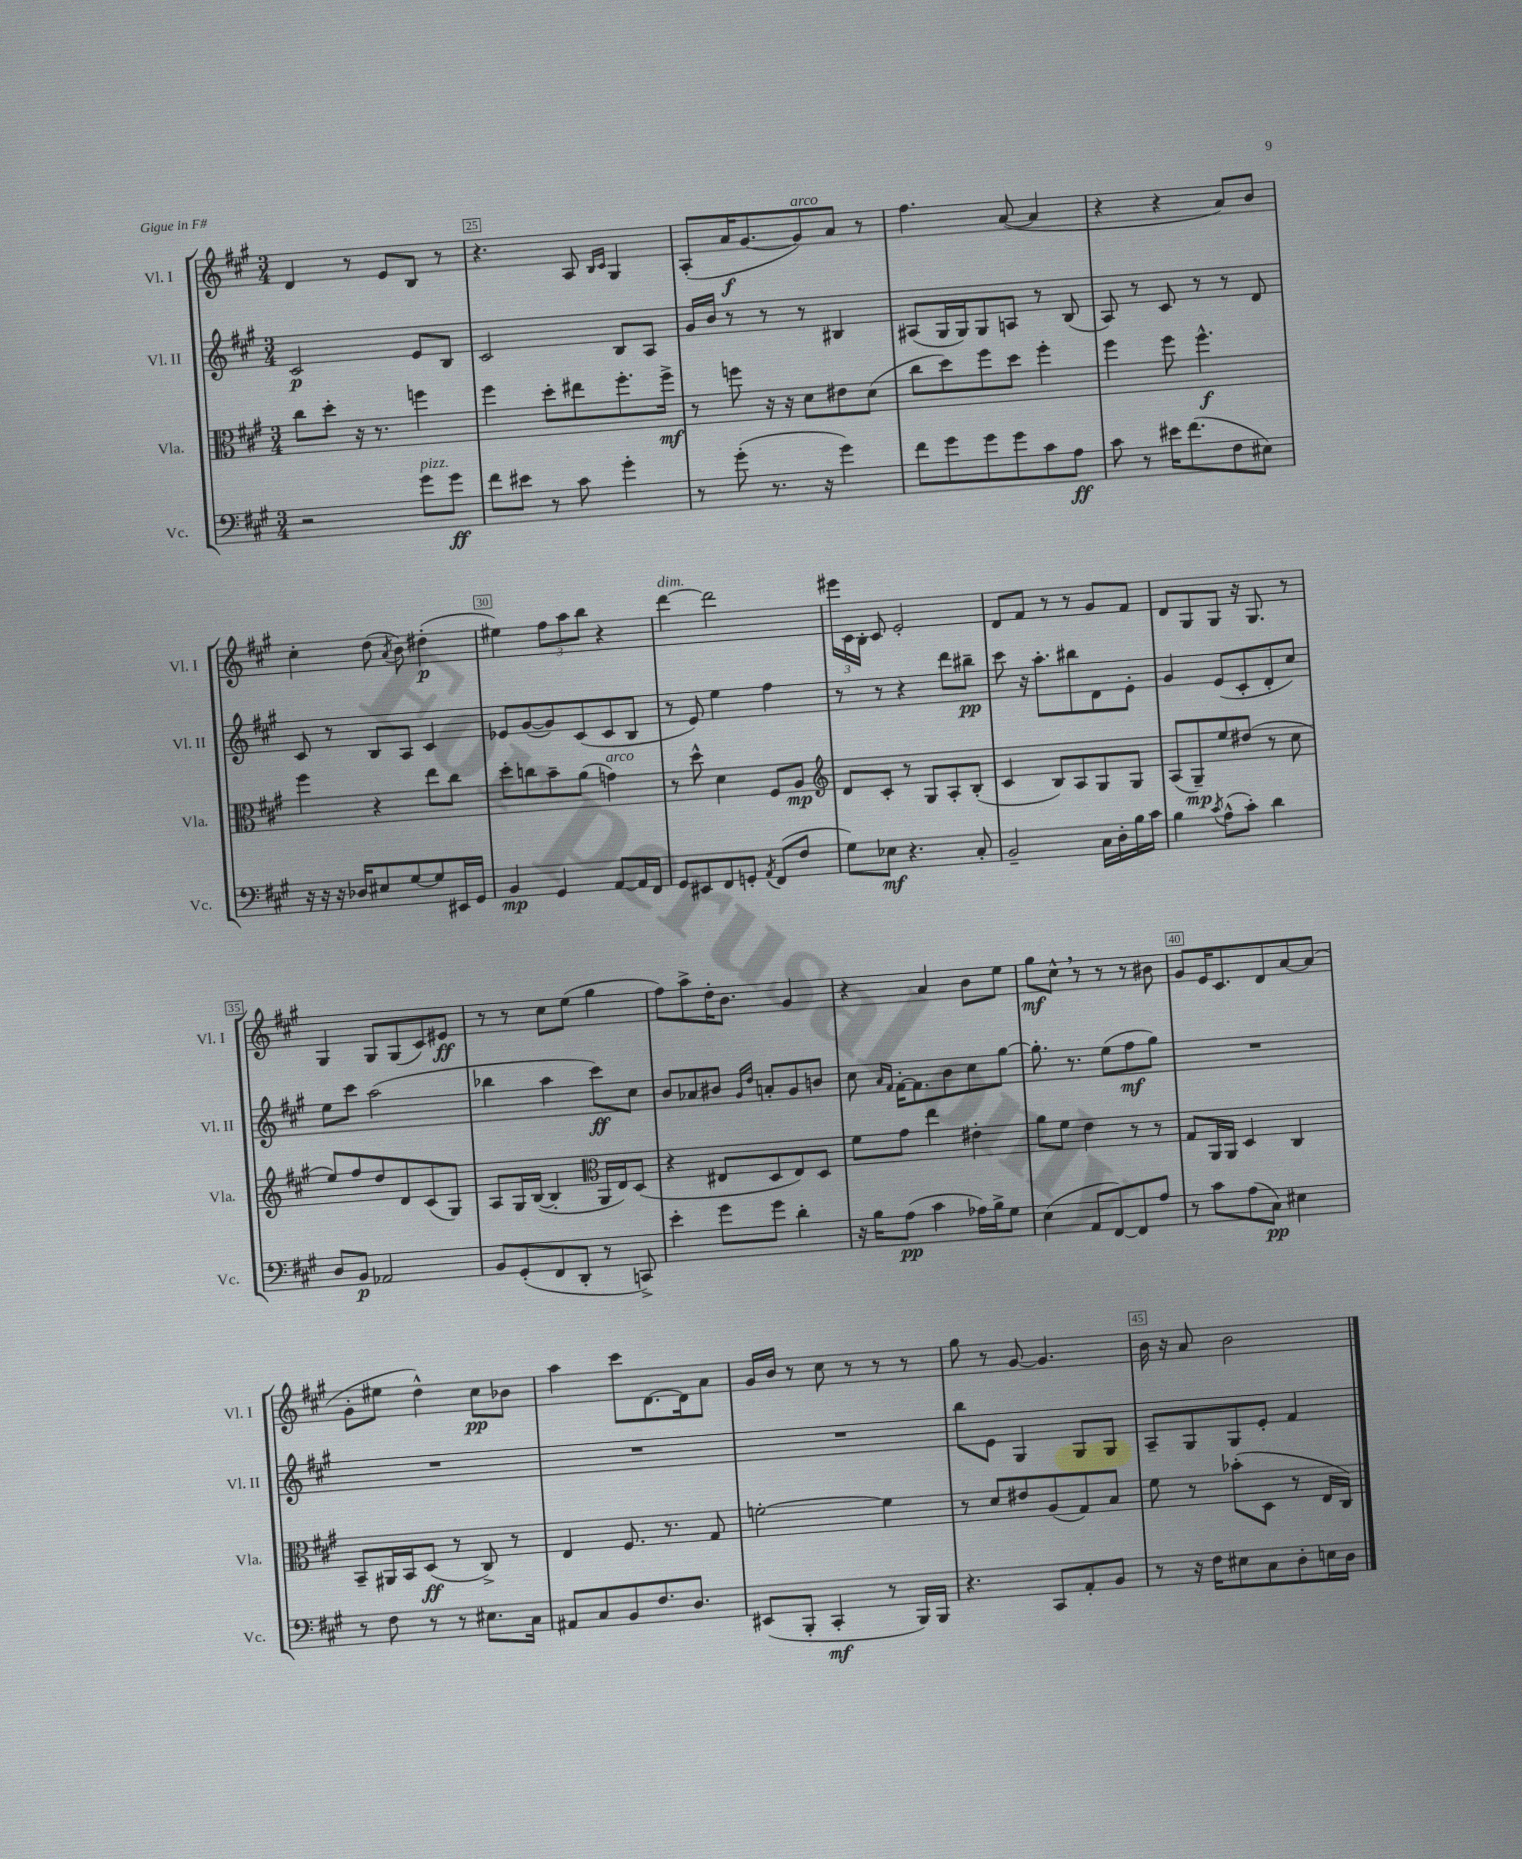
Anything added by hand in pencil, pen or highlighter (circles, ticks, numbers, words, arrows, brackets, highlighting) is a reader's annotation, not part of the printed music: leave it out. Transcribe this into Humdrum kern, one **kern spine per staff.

**kern	**kern	**kern	**kern
*staff4	*staff3	*staff2	*staff1
*clefF4	*clefC3	*clefG2	*clefG2
*k[f#c#g#]	*k[f#c#g#]	*k[f#c#g#]	*k[f#c#g#]
*M3/4	*M3/4	*M3/4	*M3/4
2r	8cc#	2c#	4d
.	8dd'	.	.
.	16r	.	8r
.	8.r	.	.
.	.	.	8e
8g#	4ff	8e	8B
8g#	.	8B	8r
=	=	=	=
8f#	4ff#	2c#	4.r
8e#	.	.	.
8r	8dd'	.	.
8c#	8ee#	.	8A
.	.	.	16qqB
.	.	.	16qqc#
4g#'	8.ff#'	8B	4G#
.	.	8A	.
.	16ff#^	.	.
=	=	=	=
8r	8r	16g#	(8A'
.	.	16b	.
(8g#'	8ff	8r	16a
.	.	.	[8.g#
8.r	16r	8r	.
.	16r	.	.
.	8d	8r	8g#])
16r	.	.	.
4g#)	8e#	4B#	8a
.	(8d	.	8r
=	=	=	=
8f#	8cc#	(8A#	4.ff#
8g#	8dd)	16G#	.
.	.	16G#)	.
8g#	8ff#	8G#	.
8g#	8dd	8A	([8a
8c#	4ff#'	8r	4a]
8A	.	(8B	.
=	=	=	=
8c#	4ff#	8A)	4r
8r	.	8r	.
16e#	8ff#	8c#	4r
(8.f#	.	.	.
.	4.ff#^^	8r	.
8F#	.	8r	8a)
8E#)	.	8d	8b
=	=	=	=
16r	4ff#	8c#	4cc#'
16r	.	.	.
16r	.	8r	.
16D-	.	.	.
8E#	4r	8B	(8dd
.	.	.	8qa
[8G#	.	8A	8b)
8G#]	8ee	4c#	(4dd#'
16EE#	8cc#	.	.
16GG#	.	.	.
=	=	=	=
4BB	8dd'	8e-	4ee#)
.	8cc	([8g#	.
4GG#	8b~	8g#])	12ff#
.	.	.	12aa
.	(8a	(8c#	.
.	.	.	12bb
[8AA	4g)	8c#	4r
16AA]	.	8B	.
16FF#	.	.	.
=	=	=	=
8GG#	8r	8r	[4ddd
8EE#	8dd^^	8e)	.
8FF#	4d	4ee	2ddd]
8GG'	.	.	.
8qAA	.	.	.
(8FF#	8F#	4ff#	.
8F#	8A	.	.
=	=	=	=
*	*clefG2	*	*
8G#)	8d	8r	24eee#
.	.	.	24c#
.	.	.	24B'
8E-	8c#'	8r	8c#
4.r	8r	4r	2e'
.	8G#	.	.
.	8A'	8ddd	.
8C#'	(8B'	8bb#~	.
=	=	=	=
2BB~	4c#	8ccc#	8d
.	.	16r	8f#
.	.	8.aa'	.
.	8B)	.	8r
.	8A	8bb#	8r
16C#	8G#	8d	8g#
16D'	.	.	.
16B	8G#	8e'	8f#
16c#	.	.	.
=	=	=	=
4B	(8A	4g#	8d
.	8G#~)	.	8G#
8qc#	.	.	.
(8A^^	8ee	(8e	8G#
8c#')	(8dd#	8c#'	16r
.	.	.	8.G#
4d	8r	8d'	.
.	8cc#	8cc#)	8r
=	=	=	=
8D	8ee)	8ee	4G#
8BB	8ff#	8ccc#	.
2AA-	8dd	(2aa	8G#
.	8d	.	(8G#
.	(8c#	.	8c#)
.	8G#)	.	8e#
=	=	=	=
8BB	8A	4bb-	8r
(8GG#'	16G#	.	8r
.	([16B	.	.
8FF#	4B']	4aa	8cc#
8DD'	.	.	(8ee
*	*clefC3	*	*
8r	16AA	8ccc#)	4gg#
.	16E)	.	.
8CC^)	(8D	8cc#	.
=	=	=	=
4e'	4r	8b	8ff#)
.	.	8a-	8aa^
8g#	8E#	8b#	16dd'
.	.	.	8.b
.	.	16qqg#	.
.	.	16qqdd	.
8g#	8D	8a'	.
4d'	8E#)	8g#	4g#
.	8D	8b	.
=	=	=	=
16r	8f#	8cc#	4r
16B	.	.	.
.	.	16qqa	.
.	.	16qqf#	.
(8A	8g#	[16f#'	.
.	.	8.f#]	.
4c#	4ee	.	4a
.	.	8b	.
16A-)	4e#'	8cc#	8b
16B^	.	.	.
8G#	.	[8gg#	8ee
=	=	=	=
(4E	8a	8.gg#']	8gg#
.	8f#	.	8cc#^^
.	.	8.r	.
8AA	4e	.	8r
[8FF#)	.	(8ee	8r
8FF#]	8r	8ff#	8r
8A	8r	8gg#)	8b#
=	=	=	=
8r	8G#	2.r	8g#
8c#	16AA	.	16e
.	16AA	.	8.c#
(8A	4D	.	.
8C#)	.	.	8d
4E#	4C#	.	[8a
.	.	.	(8a]
=	=	=	=
8r	8BB~	2.r	8g#'
8F#	16AA#	.	8ee#
.	16BB	.	.
8r	(8D	.	4dd^^)
8r	8r	.	.
8.E#	8C#^)	.	8cc#
.	8r	.	8b-
16C#	.	.	.
=	=	=	=
8AA#	4E	2.r	4aa
8C#	.	.	.
8BB	8.F#	.	8ccc#
8.F#	.	.	[8.d
.	8.r	.	.
8.D	.	.	16d]
.	8G#	.	8a
=	=	=	=
(8EE#	[2f'	2.r	16g#
.	.	.	16b
8BBB'	.	.	8r
4CC#'	.	.	8cc#
.	.	.	8r
8r	4f]	.	8r
16BBB)	.	.	8r
16BBB	.	.	.
=	=	=	=
4.r	8r	8bb	8gg#
.	8d	8e	8r
.	8e#	4G#	[8g#
8CC#	(8A	.	4.g#]
8AA'	8G#)	8G#	.
8BB	8B	8G#	.
=	=	=	=
8r	8f#	8A~	16b
.	.	.	16r
16r	8r	8G#	8a
16F#	.	.	.
8E#	(8b-'	8G#	2b
8C#	8D	8e'	.
8D'	8r	4f#	.
16E	16E	.	.
16D	16C#)	.	.
==	==	==	==
*-	*-	*-	*-
